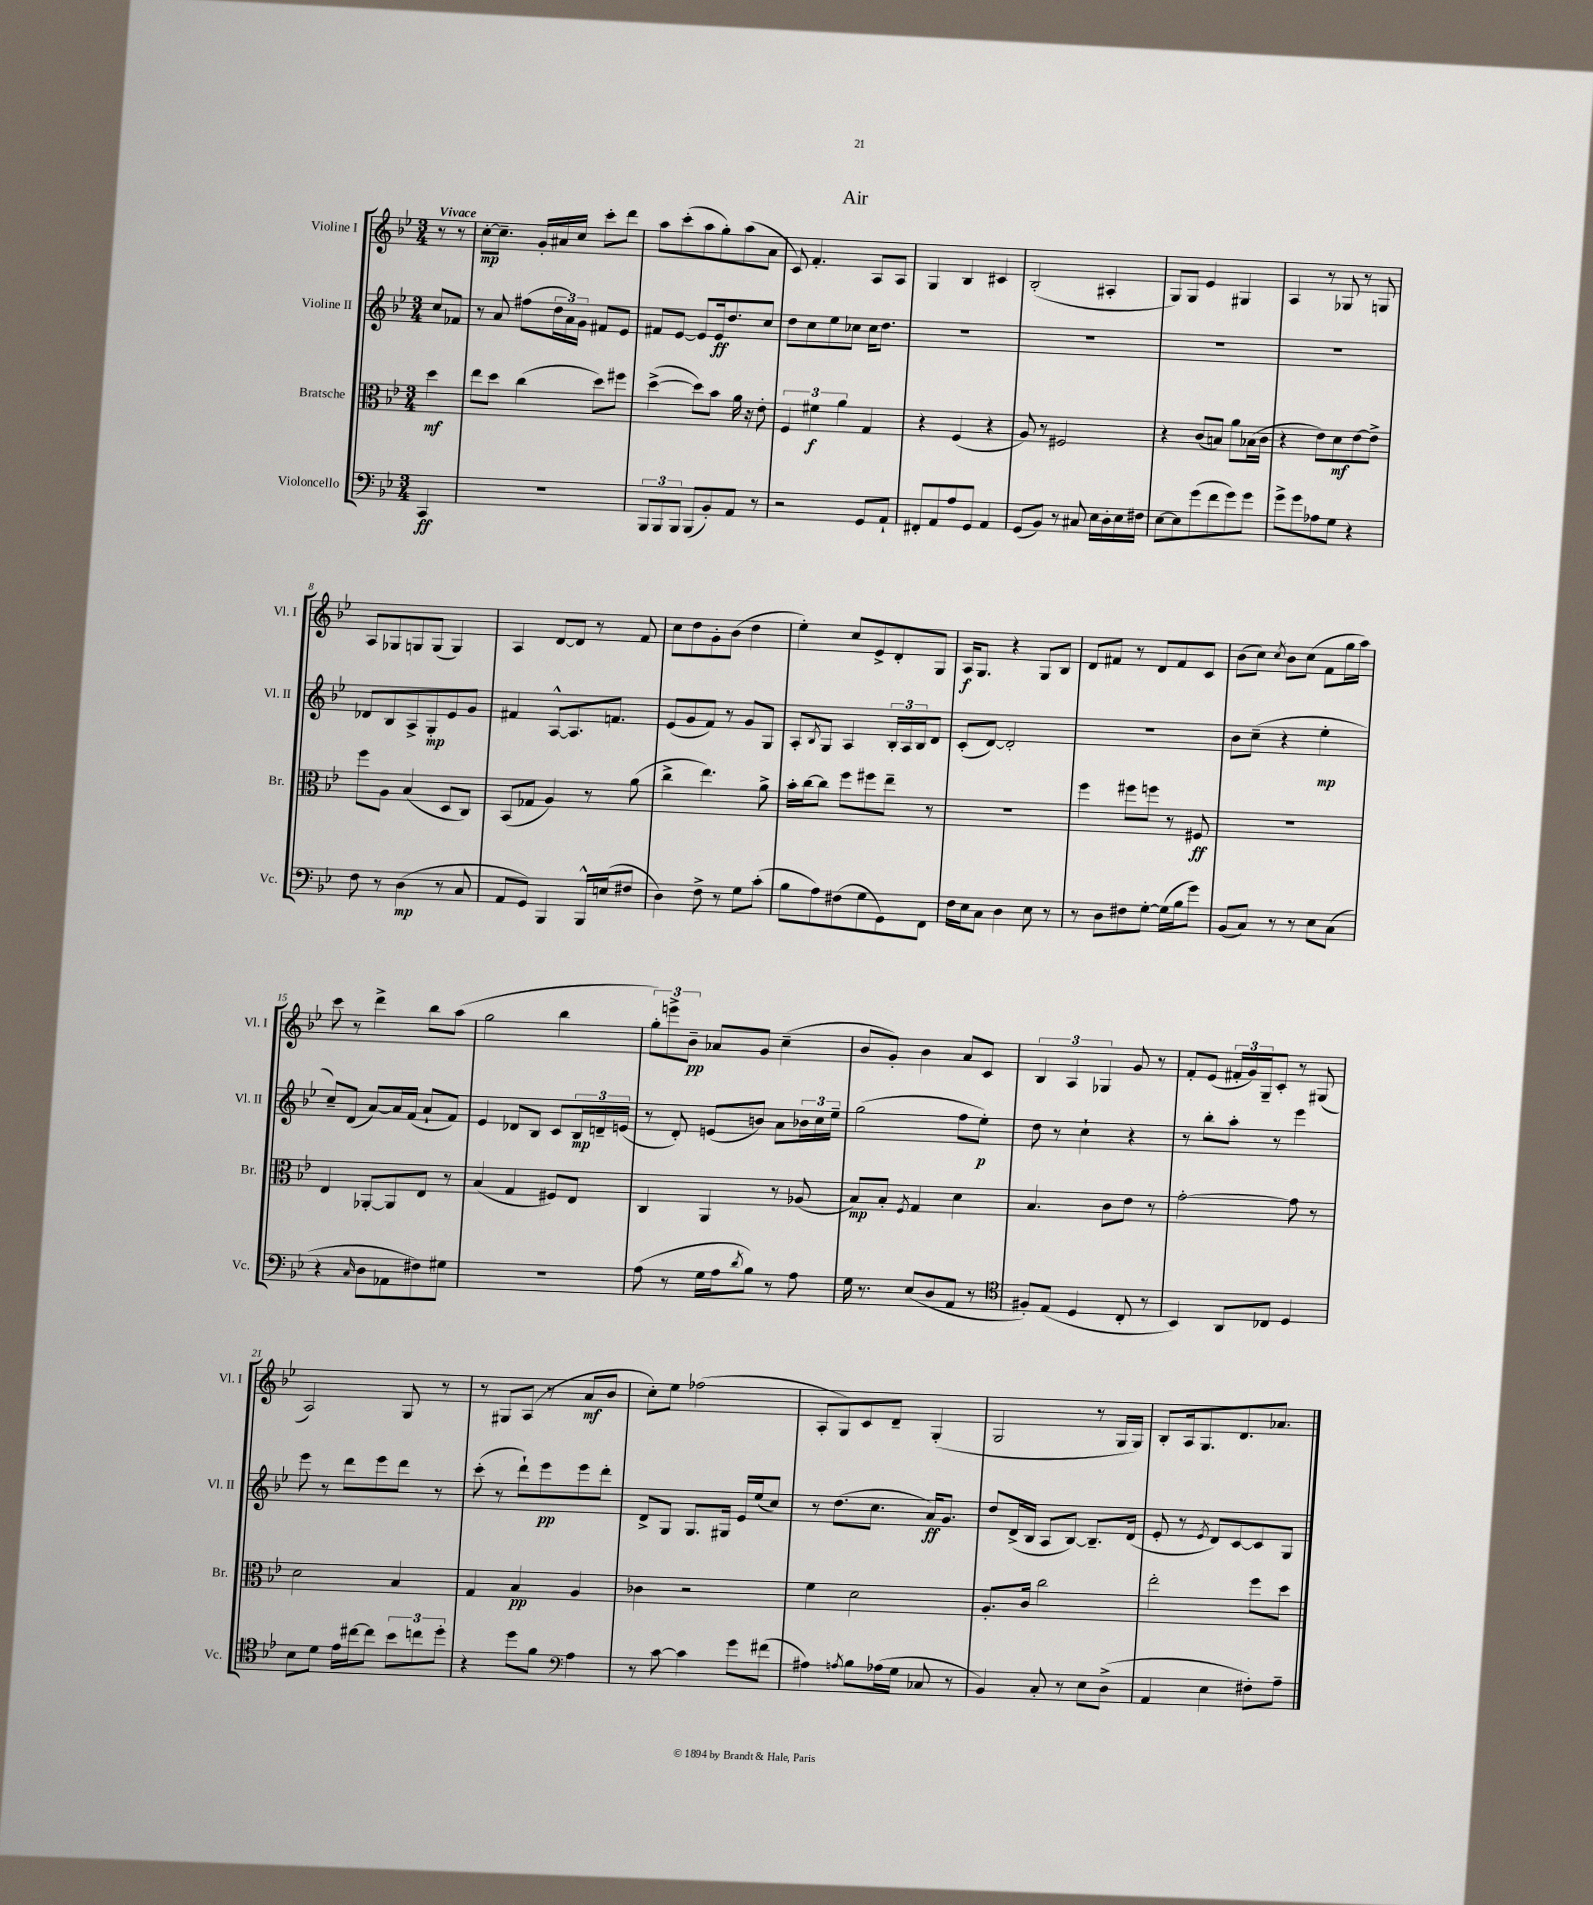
\header { title = "Air" }
<<
\new StaffGroup <<
\new Staff = "s0" \with { instrumentName = "Violine I" shortInstrumentName = "Vl. I" } {
    \clef treble \key bes \major \numericTimeSignature \time 3/4 \partial 4 \tempo "Vivace"
    r8 r8 |
    c''8~-.\mp c''8.-- g'16-. ais'16 c''16 c'''8-. d'''8 |
    a''8 c'''8-.( a''8 g''8-.) a''8( a'8 |
    c'8) f'4.-. a8 a8 |
    g4 bes4 cis'4 |
    bes2-.( ais4-. |
    g8) g8 ees'4 gis4 |
    a4 r8 ges8 r8 g8 |
    a8 ges8 g8 g8( g4) |
    a4 d'8~ d'8 r8 f'8 |
    c''8 d''8 g'8-. bes'8( d''4 |
    ees''4-.) c''8 ees'8-> d'8-. g8 |
    a16\f g8. r4 g8 bes8 |
    d'8 fis'8 r8 d'8 fis'8 c'8 |
    bes'8( c''8) \acciaccatura { c''8 } bes'8 c''8( f'8 g''16 a''16) |
    c'''8 r8 d'''4-> bes''8 a''8( |
    g''2 bes''4 |
    \tuplet 3/2 { g''8-.) e'''8-> bes'8--\pp } aes'8 g'8 c''4--( |
    bes'8 g'8-.) bes'4 a'8 c'8 |
    \tuplet 3/2 { bes4 a4 ges4 } g'8 r8 |
    f'8-. ees'8( \tuplet 3/2 { fis'16-. g'16) g16-- } c'8-. r8 gis8( |
    a2) g8 r8 |
    r8 gis8 a8( r8 a'8\mf bes'8 |
    c''8-.) ees''8 fes''2( |
    a8-. g8) c'8 d'8-- g4-.( |
    g2 r8 g16 g16) |
    bes8-. a16 g8. d'8. aes'8. \bar "|." |
}
\new Staff = "s1" \with { instrumentName = "Violine II" shortInstrumentName = "Vl. II" } {
    \clef treble \key bes \major \numericTimeSignature \time 3/4 \partial 4
    c''8 fes'8 |
    r8 a'8 fis''8( \tuplet 3/2 { d''16 a'16) g'16 } fis'8 ees'8 |
    fis'8 ees'8~ ees'8 ees'16\ff d''8. c''8 |
    d''8 c''8 ees''8 ces''8 ces''16 d''8. |
    R2. |
    R2. |
    R2. |
    R2. |
    des'8 bes8 a8-> g8-.\mp ees'8 g'8 |
    fis'4 a8~-^ a8. f'8. |
    ees'8( g'8 f'8) r8 g'8 g8 |
    a8-. \acciaccatura { bes8 } g8 a4 \tuplet 3/2 { bes16-. a16 bes16 } d'8 |
    c'8-.( d'8~) d'2-. |
    R2. |
    bes'8 c''8--( r4 ees''4-.\mp |
    c''8--) d'8( a'8~) a'16 f'16( a'8-! f'8) |
    ees'4 des'8 bes8 c'8 \tuplet 3/2 { bes16\mp d'16-- e'16( } |
    r8 d'8-.) e'8( b'8) a'8 \tuplet 3/2 { bes'16 c''16 ees''16-- } |
    g''2( f''8 ees''8-.\p) |
    d''8 r8 c''4-! r4 |
    r8 bes''8-. a''8-. r8 ees'''4 |
    ees'''8 r8 d'''8 ees'''8 d'''8 r8 |
    c'''8-.( r8 d'''8-!) ees'''8\pp ees'''8 d'''8-. |
    d'8-> g8 g8. gis16 ees'16 ees''16( c''8) |
    r8 d''8.( c''8. a'16\ff) g'8. |
    d''8 d'16->( bes16 a8 bes8~) bes8.-- d'16( |
    ees'8-. r8 \acciaccatura { ees'8 } d'8) c'8~ c'8 g8 \bar "|." |
}
\new Staff = "s2" \with { instrumentName = "Bratsche" shortInstrumentName = "Br." } {
    \clef alto \key bes \major \numericTimeSignature \time 3/4 \partial 4
    d''4\mf |
    ees''8 d''8 c''4( d''8) fis''8 |
    d''4~->( d''8) bes'8 a'16 r16 ees'8-. |
    \tuplet 3/2 { f4 fis'4\f a'4 } g4 |
    r4 f4( r4 |
    a8) r8 fis2 |
    r4 c'8( b8) a'8 bes16( c'16 |
    r4 ees'8) d'8\mf ees'8~ ees'8-> |
    f''8 a8 bes4( d8 c8) |
    bes,8( ges8 a4) r8 a'8( |
    c''4-> ees''4.) a'8-> |
    bes'16-. c''16~ c''8 f''8 fis''8 ees''8-- r8 |
    R2. |
    f''4 fis''8 f''8 r8 fis8\ff |
    R2. |
    ees4 aes,8~-. aes,8 ees8 r8 |
    bes4( g4 fis8) ees8 |
    c4 a,4 r8 aes8( |
    bes8\mp) bes8-. \acciaccatura { f8 } g4 d'4 |
    bes4. c'8 ees'8 r8 |
    g'2~-. g'8 r8 |
    d'2 bes4 |
    g4 bes4\pp a4 |
    ces'4 r2 |
    f'4 d'2 |
    a8.-. c'16 c''2 |
    ees''2-. f''8 d''8 \bar "|." |
}
\new Staff = "s3" \with { instrumentName = "Violoncello" shortInstrumentName = "Vc." } {
    \clef bass \key bes \major \numericTimeSignature \time 3/4 \partial 4
    c,4\ff |
    R2. |
    \tuplet 3/2 { bes,,8 bes,,8 bes,,8 } bes,,8( bes,8-.) a,8 r8 |
    r2 g,8 a,8-! |
    fis,8-. a,8 a8 g,8 a,4 |
    g,8( bes,8) r8 cis8 ees16 d16-. ees16 fis16 |
    ees8~ ees8 g'8( f'8 g'8) g'8 |
    g'8-> g'8 aes8 g8 r4 |
    f8 r8 d4\mp( r8 c8 |
    a,8 g,8) bes,,4 bes,,16-^ e16( fis8 |
    d4) f8-> r8 g8 c'8-.( |
    bes8 a8) fis8( g8 g,8) f,8 |
    f16 ees16 c8 d4 ees8 r8 |
    r8 d8 fis8 g8~-. g16( bes16 g'8) |
    bes,8( c8) r8 r8 ees8 c8( |
    r4 \grace { c16 } d8 aes,8 fis8) gis8 |
    R2. |
    a8( r8 g16 a16 \acciaccatura { d'8 } bes8) r8 a8 |
    g16 r8. ees8( d8 a,8 r8 |
    \clef tenor fis8-.) ees8( d4 c8-. r8 |
    bes,4) a,8 ces8 d4 |
    bes8 d'8 ees'16 cis''16~ cis''8 \tuplet 3/2 { bes'8 c''8 d''8-. } |
    r4 d''8 f'8 \clef bass a4 |
    r8 c'8~ c'4 g'8 fis'8( |
    ais4) \acciaccatura { a8 } bes8 aes16( g16 ces8 r8 |
    bes,4) c8-. r8 ees8 d8->( |
    a,4 ees4 fis8-.) a8-- \bar "|." |
}
>>
>>
